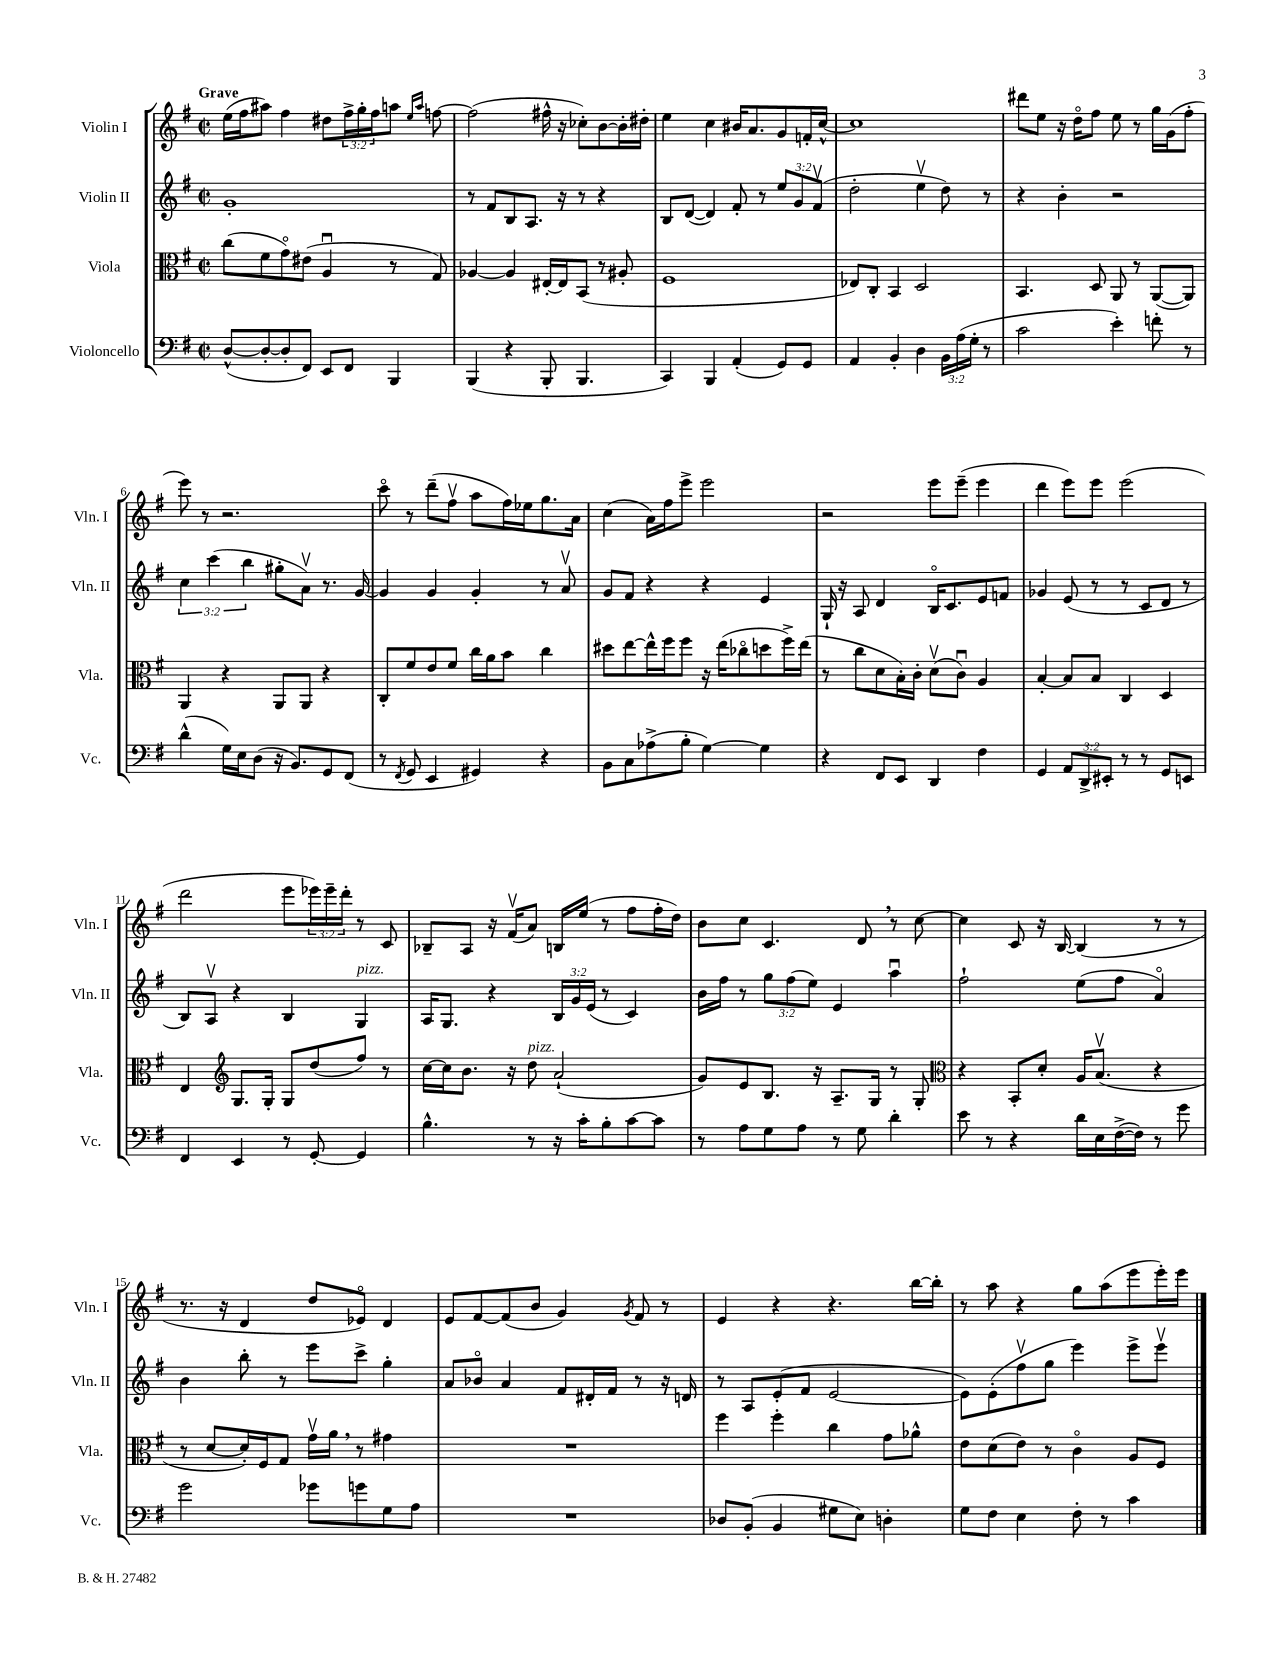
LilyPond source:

<<
\new StaffGroup <<
\new Staff = "s0" \with { instrumentName = "Violin I" shortInstrumentName = "Vln. I" } {
    \clef treble \key g \major \defaultTimeSignature \time 2/2 \override Staff.TupletNumber.text = #tuplet-number::calc-fraction-text \tempo "Grave"
    e''16( fis''16 ais''8) fis''4 dis''8 \tuplet 3/2 { fis''16-> g''16-. fis''16 } a''8 \grace { e''16 a''16 } f''8~ |
    f''2( fis''16-^ r16 ces''8-.) b'8~ b'16-. dis''16-. |
    e''4 c''4 bis'16 a'8. g'8 f'16-. c''16~-^ |
    c''1 |
    dis'''8 e''8 r16 d''16\flageolet fis''8 e''8 r8 g''16 g'16( fis''8-. |
    e'''8) r8 r2. |
    c'''8\flageolet r8 d'''8--( fis''8\upbow a''8 fis''16) ees''16 g''8. a'16 |
    c''4( a'16) fis''16 e'''8-> e'''2 |
    r2 e'''8 e'''8--( e'''4 |
    d'''4 e'''8) e'''8 e'''2( |
    d'''2 e'''8 \tuplet 3/2 { ees'''16) ees'''16-- d'''16-. } r8 c'8 |
    bes8-- a8 r16 fis'16\upbow( a'8) b16 e''16( r8 fis''8 fis''16-. d''16) |
    b'8 c''8 c'4. d'8 \breathe r8 c''8~ |
    c''4 c'8 r16 b16~ b4( r8 r8 |
    r8. r16 d'4 d''8 ees'8\flageolet) d'4 |
    e'8 fis'8~ fis'8( b'8 g'4) \acciaccatura { g'8 } fis'8 r8 |
    e'4 r4 r4. b''16~ b''16-. |
    r8 a''8 r4 g''8 a''8( e'''8 e'''16-.) e'''16 \bar "|." |
}
\new Staff = "s1" \with { instrumentName = "Violin II" shortInstrumentName = "Vln. II" } {
    \clef treble \key g \major \defaultTimeSignature \time 2/2 \override Staff.TupletNumber.text = #tuplet-number::calc-fraction-text
    g'1-. |
    r8 fis'8 b8 a8. r16 r8 r4 |
    b8 d'8~( d'4) fis'8-. r8 \tuplet 3/2 { e''8 g'8 fis'8\upbow( } |
    d''2-. e''4\upbow d''8) r8 |
    r4 b'4-. r2 |
    \tuplet 3/2 { c''4 c'''4( b''4 } gis''8-. a'8\upbow) r8. g'16~ |
    g'4 g'4 g'4-. r8 a'8\upbow |
    g'8 fis'8 r4 r4 e'4 |
    g16-! r16 a8 d'4 b16\flageolet c'8. e'8 f'8 |
    ges'4 e'8( r8 r8 c'8 d'8 r8 |
    b8) a8\upbow r4 b4 g4^\markup { \italic "pizz." } |
    a16 g8. r4 \tuplet 3/2 { b16 g'16 e'16( } r8 c'4) |
    b'16 fis''16 r8 \tuplet 3/2 { g''8 fis''8( e''8) } e'4 a''4\downbow |
    fis''2-! e''8( fis''8 a'4\flageolet) |
    b'4 b''8-. r8 e'''8 c'''8-> g''4-. |
    a'8 bes'8\flageolet a'4 fis'8 dis'16-. fis'16 r8 r16 d'16 |
    r8 a8 e'8-.( fis'8 e'2~ |
    e'8) e'8-.( fis''8\upbow g''8 e'''4) e'''8-> e'''8\upbow \bar "|." |
}
\new Staff = "s2" \with { instrumentName = "Viola" shortInstrumentName = "Vla." } {
    \clef alto \key g \major \defaultTimeSignature \time 2/2
    c''8( fis'8 g'8\flageolet) eis'8( a4\downbow r8 g8) |
    aes4~ aes4 eis16~-. eis16 b,8( r8 ais8-. |
    fis1 |
    ees8) c8-. b,4 d2 |
    b,4. d8 a,8 r8 a,8~( a,8) |
    a,4 r4 a,8 a,8 r4 |
    c8-. fis'8 e'8 fis'8 c''16 a'16 b'8 c''4 |
    dis''8 e''8~ e''16-^ fis''16 fis''8 r16 e''16( ces''8\flageolet d''8 fis''16->) e''16( |
    r8 c''8 d'8 b16-.) c'16-. d'8\upbow( c'8\downbow) a4 |
    b4~-. b8 b8 c4 d4 |
    e4 \clef treble g8. g16-. g8 d''8( fis''8) r8 |
    c''16~ c''16 b'8. r16 d''8^\markup { \italic "pizz." } a'2-!( |
    g'8) e'8 b8. r16 a8.-- g16 r8 g8-. |
    \clef alto r4 b,8-. d'8-. a16 b8.\upbow( r4 |
    r8 d'8~ d'16-.) fis16 g8 g'16\upbow a'16 \breathe r8 gis'4 |
    R1 |
    fis''4 fis''4-. c''4 g'8 aes'8-^ |
    e'8 d'8( e'8) r8 c'4\flageolet a8 fis8 \bar "|." |
}
\new Staff = "s3" \with { instrumentName = "Violoncello" shortInstrumentName = "Vc." } {
    \clef bass \key g \major \defaultTimeSignature \time 2/2 \override Staff.TupletNumber.text = #tuplet-number::calc-fraction-text
    d8~-^( d8~-. d8-. fis,8) e,8 fis,8 b,,4 |
    b,,4( r4 b,,8-. b,,4. |
    c,4) b,,4 a,4-.( g,8) g,8 |
    a,4 b,4-. d4 \tuplet 3/2 { b,16 a16( g16-. } r8 |
    c'2 e'4-.) f'8-. r8 |
    d'4-^( g16) e16 d8( r16 b,8.) g,8 fis,8( |
    r8 \acciaccatura { fis,8 } g,8 e,4 gis,4) r4 |
    b,8 c8 aes8->( b8-. g4~) g4 |
    r4 fis,8 e,8 d,4 fis4 |
    g,4 \tuplet 3/2 { a,8 d,8-> eis,8-. } r8 r8 g,8 e,8 |
    fis,4 e,4 r8 g,8~-. g,4 |
    b4.-^ r8 r16 c'16-. b8-. c'8~ c'8 |
    r8 a8 g8 a8 r8 g8 d'4-. |
    e'8 r8 r4 d'16 e16 fis16~->( fis16) r8 g'8 |
    g'2 ges'8 g'8 g8 a8 |
    R1 |
    des8 b,8-.( b,4 gis8 e8) d4-. |
    g8 fis8 e4 fis8-. r8 c'4 \bar "|." |
}
>>
>>
